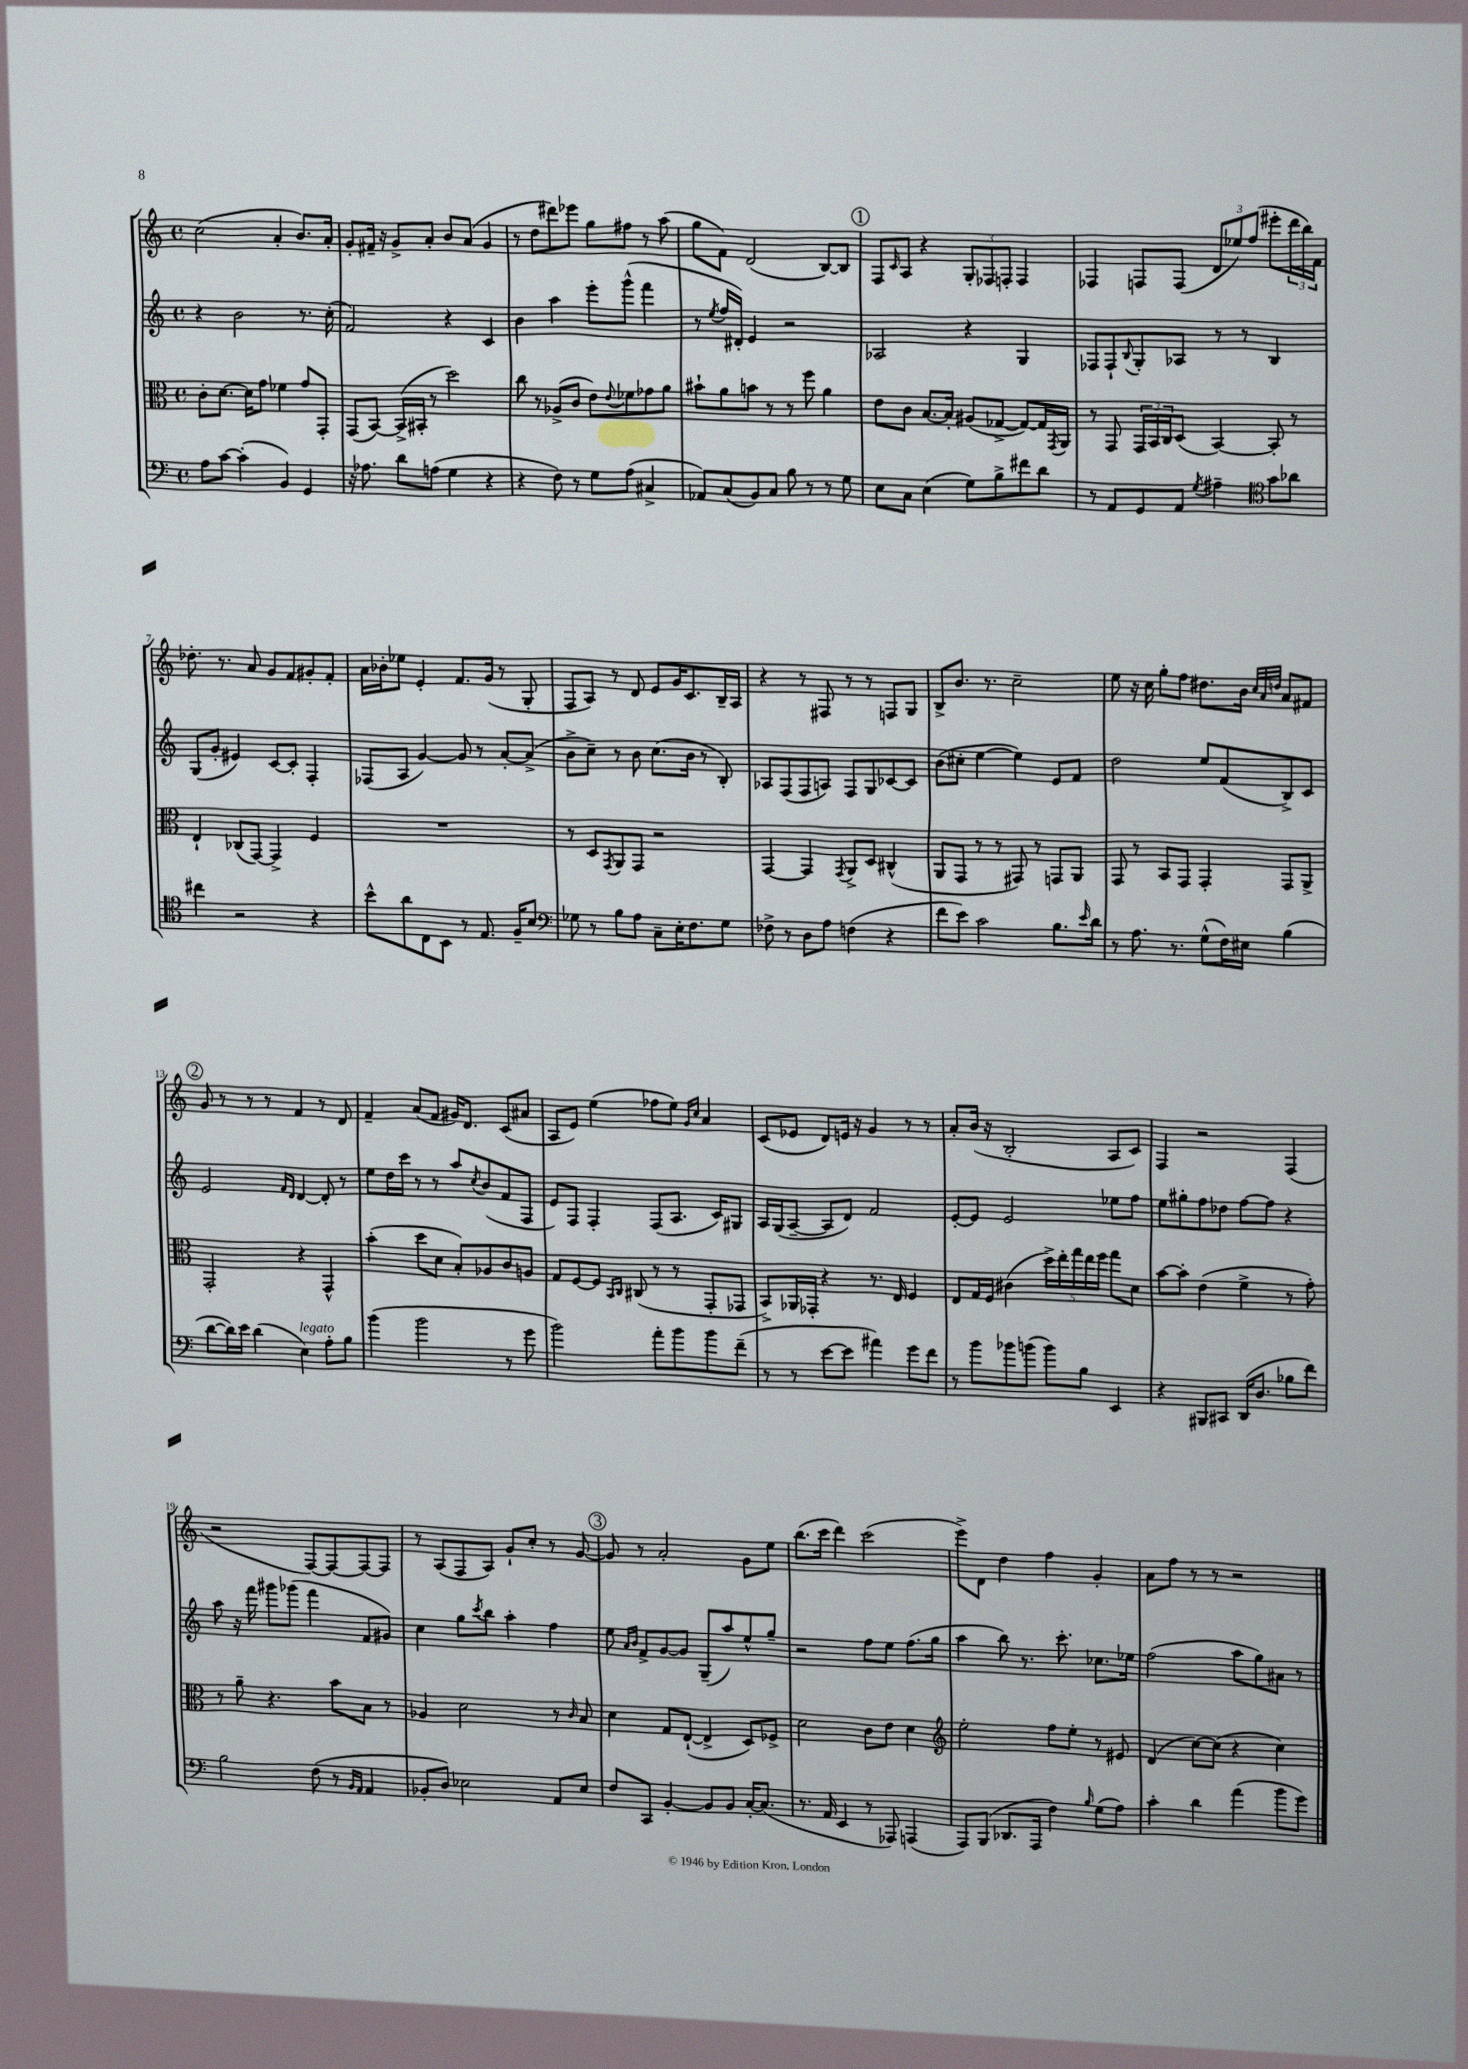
<<
\new StaffGroup <<
\new Staff = "s0" {
    \clef treble \key c \major \defaultTimeSignature \time 4/4
    c''2( a'4-. b'8.) a'16-. |
    g'8-. fis'16-- r16 g'8-> a'8-. b'8 a'8( g'4 |
    r8 d''8 dis'''8) ees'''8 g''8 fis''8 r8 a''8( |
    g''8 f'8) d'2( b8~) b8 |
    \mark \markup { \circle "1" } f8 \grace { c'16 } a8 r4 \tuplet 3/2 { g8-. fes8 f8-. } f4 |
    fes4 f8 f8( \tuplet 3/2 { d'8 ees''8) f''8( } eis'''8-. \tuplet 3/2 { d'''16 b''16) f'16 } |
    des''8.-. r8. a'8 g'8 f'8 gis'8-. f'8-. |
    a'16 bes'16-. ees''8 e'4-. f'8. g'16( r8 g8-. |
    f8 a8) r8 d'8 e'8 g'16 c'8. b16-- a16 |
    r4 r8 fis8 r8 r8 f8 g8 |
    b8-> b'8. r8. c''2-- |
    e''8 r16 c''16 g''8-. f''8 dis''8. b'16 \grace { c''32 a'32 d''32 } a'8 fis'8 |
    \mark \markup { \circle "2" } g'8 r8 r8 r8 f'4 r8 d'8 |
    f'4-- a'8( f'8 gis'16) d'8. c'8( ais'8 |
    a8 e'8) e''4( fes''8 e''8) \grace { g'16 c''16 } a'4 |
    c'8( ees'8 d'8) e'16 r16 g'4 r8 r8 |
    a'8-. b'16( r16 b2-. a8 c'8) |
    f4 r2 f4( |
    r2 f8~) f8~ f8~ f8 |
    r8 a8( f8 a8) g'8-! c''8-. r8 g'8~ |
    \mark \markup { \circle "3" } g'8 r8 a'2-. g'8 e''8 |
    b''8.( c'''16 d'''4) c'''2( |
    e'''8->) d'8 d''4 f''4 g'4-. |
    a'8 f''8 r8 r8 r2 \bar "|." |
}
\new Staff = "s1" {
    \clef treble \key c \major \defaultTimeSignature \time 4/4
    r4 b'2 r8. c''16-.( |
    f'2) r4 c'4 |
    b'4 a''4 e'''8-. g'''8-^( f'''4 |
    r8 \acciaccatura { e''8 } f''16 dis'16-.) e'4 r2 |
    \mark \markup { \circle "1" } aes2 r4 g4 |
    fes8 fes8-! \appoggiatura { b8 } g8-. aes8 r8 r8 b4 |
    g8( g'8-. eis'4) c'8~ c'8-. f4-. |
    fes8( a8 g'4~) g'8 r8 a'8~-. a'8->( |
    b'8-> c''8--) r8 b'8 c''8.( b'16 r8 b8-.) |
    aes8 f8( f8 a8) f8 g8 ces'8~ ces'8 |
    b'8( cis''8-. e''4~ e''4) e'8 f'8 |
    d''2 e''8 f'8( b8->) c'8 |
    \mark \markup { \circle "2" } e'2 \grace { f'16 d'16 } d'4~ d'8-. r8 |
    e''8 d''16 c'''16 r8 r8 a''8 \acciaccatura { c''8 } b'8( f'8 f8 |
    e'8) f8 f4-. f8( a8. c'16) gis8 |
    a16 g16( a8~-- a8 d'8) f'2 |
    e'8~-. e'8 e'2 ees''8 f''8 |
    e''8 gis''8-. f''8 des''8 f''8~ f''8 r4 |
    a''8 r16 f'''16 gis'''8 ges'''8( f'''4 f'8 gis'8) |
    c''4 g''8 \acciaccatura { c'''8 } b''8 a''4-. f''4 |
    \mark \markup { \circle "3" } e''8 \grace { a'16 b'16 } f'8-> g'8~ g'8 g8--( a''8) e''8-^ g''8-- |
    r2 f''8 e''8 f''8.( g''16 |
    a''4 b''8) r8. c'''8.-. ces''8. ees''16 |
    f''2( a''8 g''8) ais'8 r8 \bar "|." |
}
\new Staff = "s2" {
    \clef alto \key c \major \defaultTimeSignature \time 4/4
    c'8-. d'8.~ d'16 g'8 fes'4 g'8 g,8-. |
    g,8( b,8~) b,16->( bis,16-. r8 d''2) |
    c''8 r8 aes8->( c'8 e'8) \appoggiatura { e'8 } fes'8 ges'8 a'8 |
    bis'8-! a'8 b'8 r8 r8 f''8 a'4 |
    \mark \markup { \circle "1" } e'8 c'8 b8.~ b16-. ais8( ges8~-> ges8~) ges16 \acciaccatura { g,8 } a,16 |
    r8 g,8 \tuplet 3/2 { g,16 b,16 c16 } d8( b,4~) b,8-. r8 |
    e4-! ces8( g,8~) g,4-> f4 |
    R1 |
    r8 d8 \acciaccatura { g,8 } a,8 g,8 r2 |
    g,4~ g,4 \acciaccatura { g,8 } a,8-> d8 cis4-^( |
    a,8 g,8 r8 r8 gis,8) r8 g,8 a,8 |
    g,8 r8 b,8 g,8 g,4-. g,8 a,8-> |
    \mark \markup { \circle "2" } g,2-. r4 g,4-^ |
    b'4-.( d''8 d'8 b8-.) aes8 c'8 a8 |
    g8 f8~ f8 \grace { b,16 c16 } cis8( r8 r8 g,8-. ges,8 |
    b,8->) aes,16 ges,16-. r4 r8. e16 f4 |
    e8 g16 f16 cis'4( \tuplet 5/4 { d''16->) e''16-. g''16 e''16 f''16 } g''8 d'8 |
    b'8~ b'8-. e'4( f'4-> r8 g'8-.) |
    r8 a'8-- r4. b'8 b8 r8 |
    aes4 d'2 r8 \grace { c'16 } b8 |
    \mark \markup { \circle "3" } d'4 g8 e8~-!( e4-> d8) fes8-> |
    d'2 c'8 e'8 d'4 |
    \clef treble e''2-. f''8 e''8-. r8 eis'8 |
    d'4( c''8~) c''8( r4 c''4) \bar "|." |
}
\new Staff = "s3" {
    \clef bass \key c \major \defaultTimeSignature \time 4/4
    a8 c'8~ c'4-.( b,4) g,4 |
    r16 aes8. d'8 a8( g4 r4 |
    r4 f8) r8 g8 a8( cis4-> |
    aes,8) c8( b,8) c8 b8 r8 r8 g8 |
    \mark \markup { \circle "1" } e8 c8 e4( g8) b8-> fis'8 d'8 |
    r8 a,8 g,8 a,8 \acciaccatura { g8 } ais4-- \clef tenor g'8 aes'8 |
    cis''4 r2 r4 |
    b'8-^ a'8 c8 b,8 r8 e8. f16-- b8 |
    \clef bass ges8 r8 b8 a8 c8-- e16-. f8. ges8 |
    fes8-> r8 d8 a8 f4( r4 |
    f'8 e'8) c'2 b8. \grace { e'16 } d'16 |
    r8 a8. r8. g8-^( f16) eis16 b4( |
    \mark \markup { \circle "2" } d'8~ d'16) e'16 d'4( e4^\markup { \italic "legato" }) a8-. b8 |
    b'4( b'2 r8 g'8 |
    b'2) a'8-. b'8 b'8 f'8--( |
    r8 r8 e'8~ e'8 ais'4) g'8 f'8 |
    r8 b'8 bes'8 b'8( b'8) b8 e,4 |
    r4 bis,,8 cis,8 d,16( d8. bes8 f'8) |
    b2 f8( r8 \grace { b,16 a,16 } a,4 |
    bes,8-. d8) ees2 a,8 ees8 |
    \mark \markup { \circle "3" } f8 c,8 b,4~-. b,8 b,8 c16~-. c8.( |
    r8. a,16 e,4 r8 aes,,8) a,,4( |
    a,,8) b,,8( des,8. a,,16 f4) \grace { b16 } g8( a8) |
    c'4-. d'4 a'4( b'8 g'8) \bar "|." |
}
>>
>>
